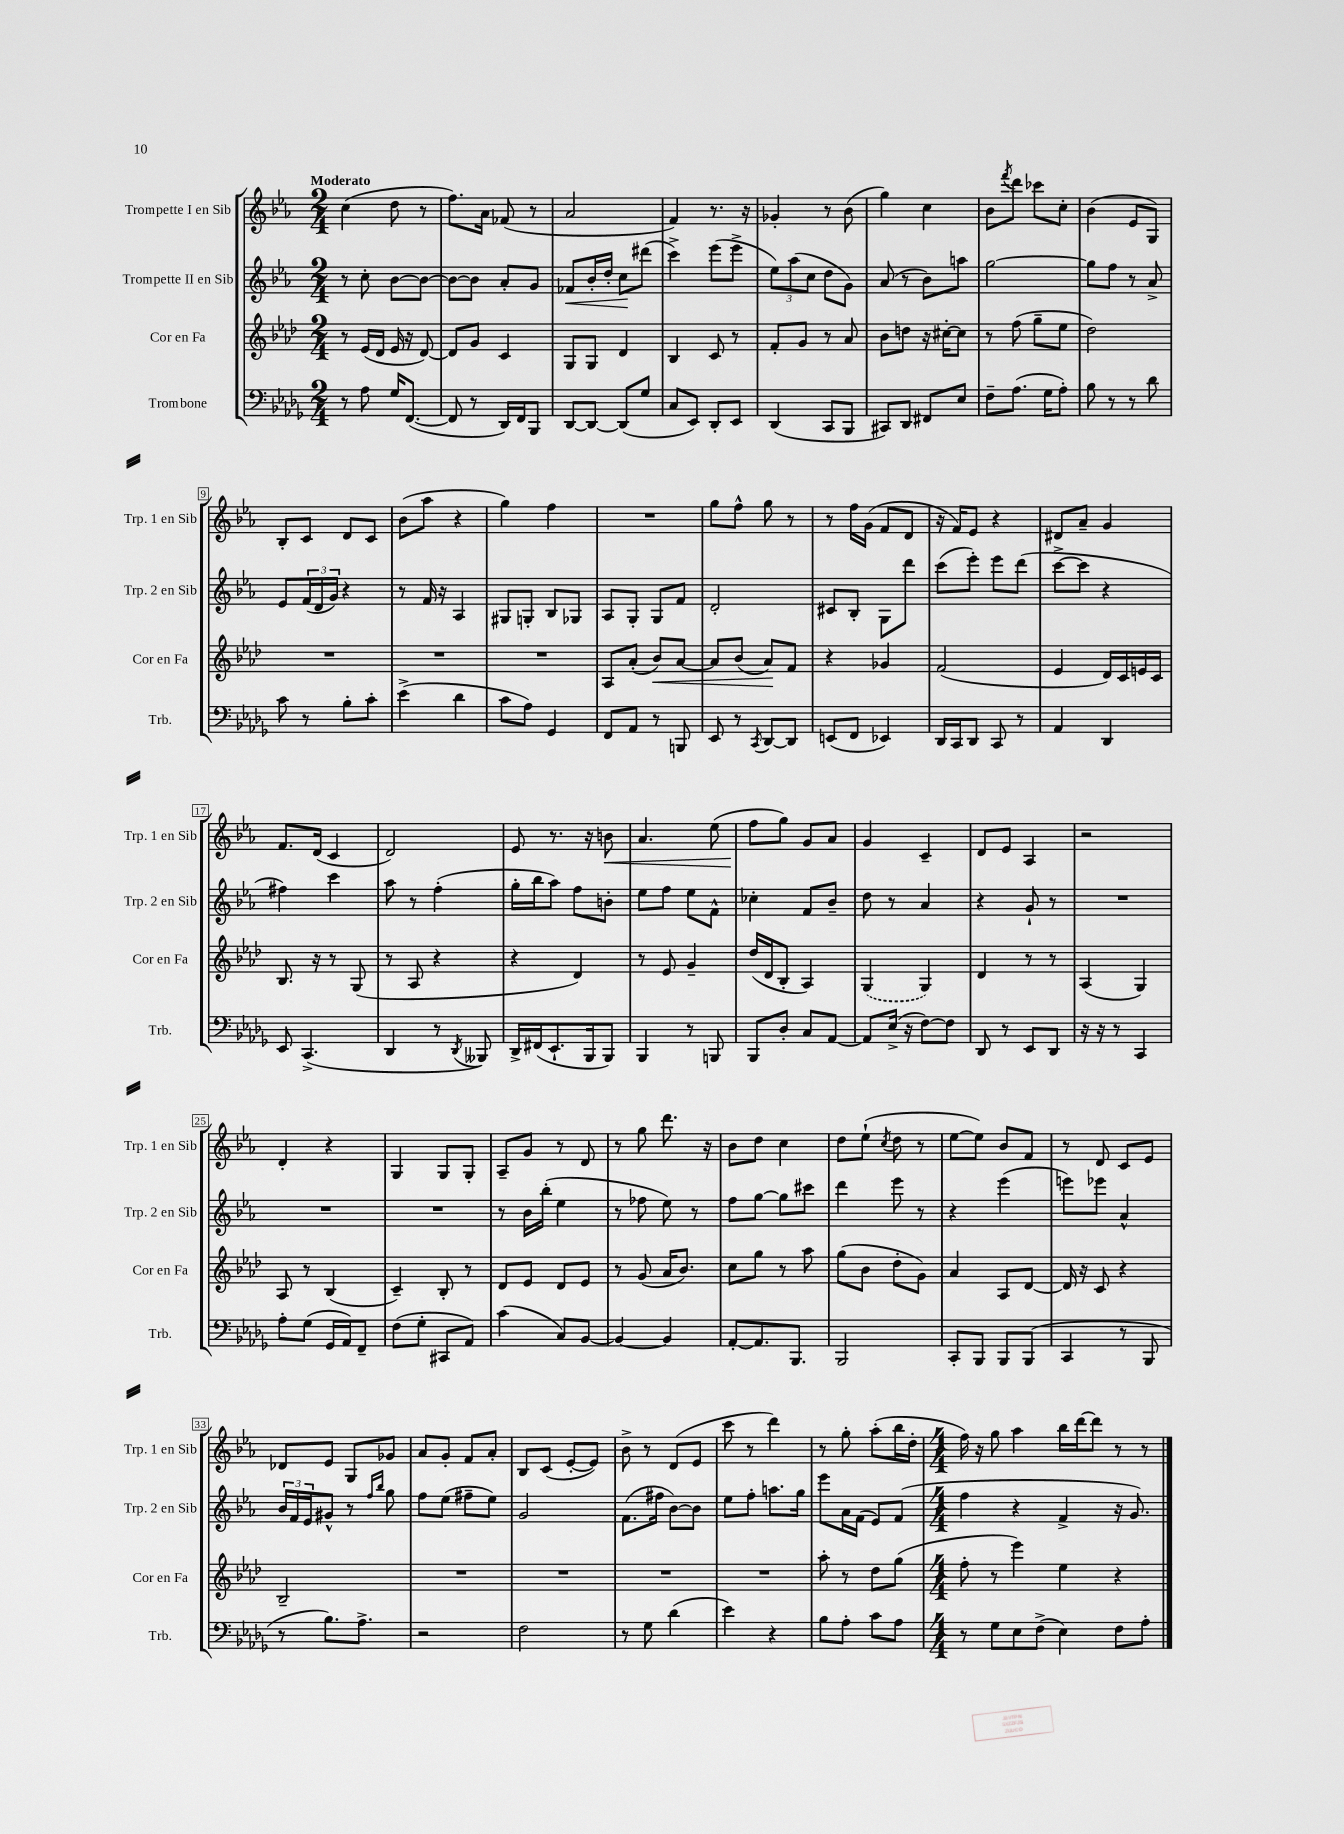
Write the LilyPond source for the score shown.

<<
\new StaffGroup <<
\new Staff = "s0" \with { instrumentName = "Trompette I en Sib" shortInstrumentName = "Trp. 1 en Sib" } {
    \clef treble \key ees \major \numericTimeSignature \time 2/4 \tempo "Moderato"
    c''4( d''8 r8 |
    f''8.) aes'16 fes'8( r8 |
    aes'2 |
    f'4) r8. r16 |
    ges'4-. r8 bes'8( |
    g''4) c''4 |
    bes'8 \acciaccatura { f'''8 } d'''8 ces'''8 c''8-. |
    bes'4( ees'8 g8) |
    bes8-. c'8 d'8 c'8 |
    bes'8( aes''8 r4 |
    g''4) f''4 |
    R2 |
    g''8 f''8-^ g''8 r8 |
    r8 f''16 g'16( f'8 d'8 |
    r16 f'16) ees'8 r4 |
    dis'8 aes'8-- g'4 |
    f'8. d'16( c'4 |
    d'2) |
    ees'8 r8. r16 b'8\< |
    aes'4. ees''8( |
    f''8\! g''8) g'8 aes'8 |
    g'4 c'4-- |
    d'8 ees'8 aes4 |
    r2 |
    d'4-. r4 |
    g4 g8 g8-. |
    aes8-- g'8 r8 d'8 |
    r8 g''8 d'''8. r16 |
    bes'8 d''8 c''4 |
    d''8 ees''8-!( \acciaccatura { c''8 } d''8 r8 |
    ees''8~ ees''8) bes'8 f'8 |
    r8 d'8 c'8 ees'8 |
    des'8 ees'8 g8 ges'8 |
    aes'8 g'8-. f'8 aes'8-. |
    bes8 c'8( ees'8~-. ees'8) |
    bes'8-> r8 d'8( ees'8 |
    c'''8 r8 d'''4) |
    r8 g''8-. aes''8-.( bes''16 d''16-. |
    \numericTimeSignature \time 4/4 f''16) r16 g''8 aes''4 bes''16 d'''16~ d'''8 r8 r8 \bar "|." |
}
\new Staff = "s1" \with { instrumentName = "Trompette II en Sib" shortInstrumentName = "Trp. 2 en Sib" } {
    \clef treble \key ees \major \numericTimeSignature \time 2/4
    r8 c''8-. bes'8~ bes'8~ |
    bes'8~ bes'8 aes'8-. g'8 |
    fes'8\< bes'16-. d''16-. c''8\! dis'''8( |
    c'''4->) ees'''8( ees'''8-> |
    \tuplet 3/2 { ees''8) aes''8( c''8 } d''8 g'8) |
    aes'8( r8 bes'8) a''8 |
    g''2~ |
    g''8 f''8 r8 aes'8-> |
    ees'8 \tuplet 3/2 { f'16( d'16 g'16) } r4 |
    r8 f'16 r16 aes4 |
    gis8 g8-. bes8 ges8 |
    aes8 g8-. g8 f'8 |
    d'2-. |
    cis'8 bes8-. g8 d'''8 |
    c'''8( ees'''8-.) ees'''8 d'''8( |
    c'''8~-> c'''8 r4 |
    fis''4) c'''4 |
    aes''8 r8 f''4-.( |
    g''16-. bes''16 aes''8) f''8 b'8-. |
    ees''8 f''8 ees''8 f'8-^ |
    ces''4-. f'8 bes'8-- |
    d''8 r8 aes'4 |
    r4 g'8-! r8 |
    R2 |
    R2 |
    R2 |
    r8 bes'16 bes''16-.( ees''4 |
    r8 fes''8 ees''8) r8 |
    f''8 g''8~ g''8 cis'''8 |
    d'''4 ees'''8 r8 |
    r4 ees'''4( |
    e'''8) ees'''8 aes'4-^ |
    \tuplet 3/2 { bes'16 f'16 ees'16 } gis'8-^ r8 \grace { f''16 bes''16 } g''8 |
    f''8 ees''8( fis''8-- ees''8) |
    g'2 |
    f'8.( fis''16 bes'8~) bes'8 |
    ees''8 f''8-. a''8. g''16 |
    ees'''8 aes'16 f'16( ees'8) f'8( |
    \numericTimeSignature \time 4/4 f''4 r4 f'4-> r16 g'8.) \bar "|." |
}
\new Staff = "s2" \with { instrumentName = "Cor en Fa" shortInstrumentName = "Cor en Fa" } {
    \clef treble \key aes \major \numericTimeSignature \time 2/4
    r8 ees'16( des'16 ees'16 r16 des'8~) |
    des'8 g'8 c'4 |
    g8 g8 des'4 |
    bes4 c'8 r8 |
    f'8-. g'8 r8 aes'8 |
    bes'8 d''8 r16 cis''16~-. cis''8 |
    r8 f''8( g''8-- ees''8 |
    des''2) |
    R2 |
    R2 |
    R2 |
    aes8 aes'8-.( bes'8\<) aes'8~ |
    aes'8 bes'8( aes'8\!) f'8 |
    r4 ges'4 |
    f'2( |
    ees'4 des'16) c'16 e'16 c'16 |
    bes8. r16 r8 g8( |
    r8 aes8 r4 |
    r4 des'4) |
    r8 ees'8 g'4-- |
    des''16( des'16 bes8-. aes4) |
    \once \slurDashed g4( g4) |
    des'4 r8 r8 |
    aes4( g4) |
    aes8 r8 bes4( |
    c'4--) bes8-. r8 |
    des'8 ees'8 des'8 ees'8 |
    r8 g'8( aes'16 bes'8.) |
    c''8 g''8 r8 aes''8 |
    g''8( bes'8 des''8-. g'8) |
    aes'4 aes8 des'8~ |
    des'16 r16 c'8 r4 |
    bes2-- |
    R2 |
    R2 |
    R2 |
    R2 |
    aes''8-. r8 des''8 g''8( |
    \numericTimeSignature \time 4/4 f''8-. r8 ees'''4) ees''4 r4 \bar "|." |
}
\new Staff = "s3" \with { instrumentName = "Trombone" shortInstrumentName = "Trb." } {
    \clef bass \key des \major \numericTimeSignature \time 2/4
    r8 aes8 ges16 f,8.~( |
    f,8 r8 des,16) f,16 bes,,8 |
    des,8~ des,8~ des,8( ges8 |
    c8 ees,8) des,8-. ees,8 |
    des,4( c,8 bes,,8 |
    cis,8) des,8 fis,8 ees8 |
    f8-- aes8.( ges16 aes8-.) |
    bes8 r8 r8 des'8 |
    c'8 r8 bes8-. c'8-. |
    ees'4->( des'4 |
    c'8 aes8) ges,4 |
    f,8 aes,8 r8 b,,8 |
    ees,8 r8 \acciaccatura { c,8 } des,8~ des,8 |
    e,8( f,8 ees,4) |
    des,16 c,16 des,8 c,8 r8 |
    aes,4 des,4 |
    ees,8 c,4.->( |
    des,4 r8 \acciaccatura { des,8 } beses,,8) |
    des,16-> fis,16( ees,8.-! bes,,16 bes,,8) |
    bes,,4 r8 b,,8 |
    bes,,8 des8-. c8 aes,8~ |
    aes,8 ees16->( r16 f8~) f8 |
    des,8 r8 ees,8 des,8 |
    r16 r16 r8 c,4 |
    aes8-. ges8( ges,16 aes,16) f,8-- |
    f8( ges8-. cis,8 aes,8) |
    c'4( c8) bes,8~ |
    bes,4~ bes,4 |
    aes,8~-. aes,8. bes,,8. |
    bes,,2 |
    c,8-. bes,,8 bes,,8 bes,,8( |
    c,4 r8 bes,,8 |
    r8 bes8.) aes8.-> |
    r2 |
    f2 |
    r8 ges8 des'4( |
    ees'4) r4 |
    bes8 aes8-. c'8 aes8 |
    \numericTimeSignature \time 4/4 r8 ges8 ees8 f8->( ees4) f8 aes8-. \bar "|." |
}
>>
>>
\layout { \context { \Score \override BarNumber.stencil = #(make-stencil-boxer 0.1 0.3 ly:text-interface::print) } }
